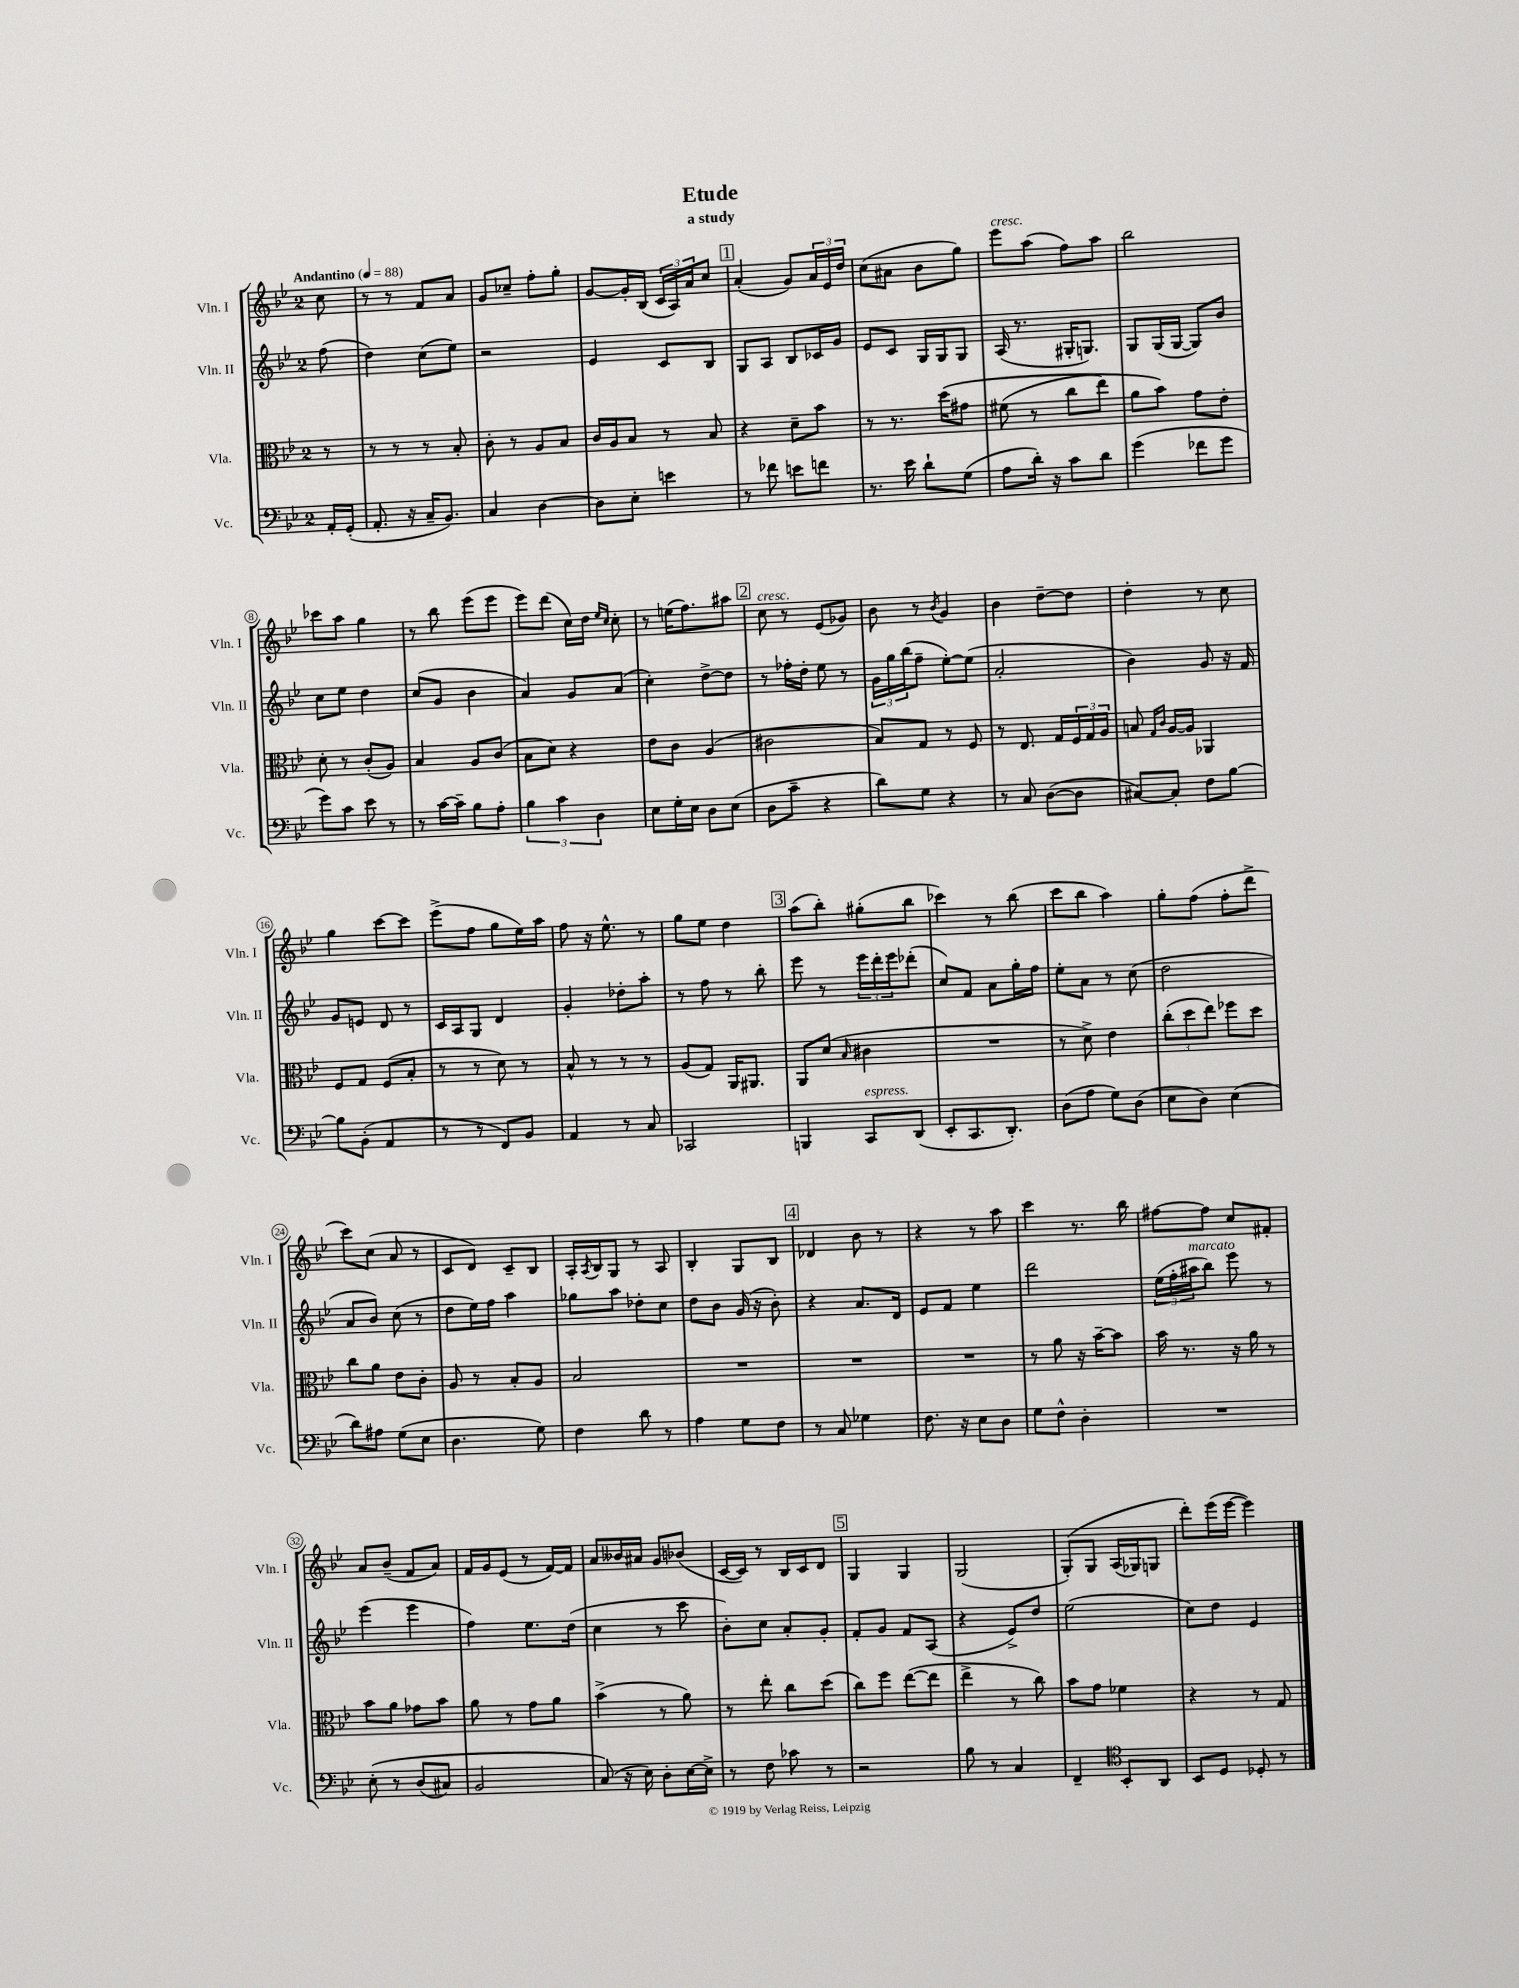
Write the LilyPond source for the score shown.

\header { title = "Etude" subtitle = "a study" }
<<
\new StaffGroup <<
\new Staff = "s0" \with { instrumentName = "Vln. I" shortInstrumentName = "Vln. I" } {
    \clef treble \key bes \major \once \override Staff.TimeSignature.style = #'single-digit \time 2/4 \partial 8 \tempo "Andantino" 4 = 88
    c''8 |
    r8 r8 f'8 a'8 |
    g'8 ces''8-- f''8-. g''8-. |
    g'8~ g'16-. bes16( \tuplet 3/2 { c'16 a16) a'16 } c''8 |
    \mark \markup { \box "1" } a'4-.( g'8) \tuplet 3/2 { a'16 ees'16 d''16 } |
    c''8( ais'8 bes'8 g''8) |
    ees'''8^\markup { \italic "cresc." } a''8( f''8) a''8 |
    bes''2 |
    ces'''8 a''8 g''4 |
    r8 bes''8 ees'''8( ees'''8 |
    ees'''8) d'''8( c''16) d''16 \grace { ees''16 c''16 } c''8-. |
    r8 e''16( f''8.) ais''8 |
    \mark \markup { \box "2" } c''8^\markup { \italic "cresc." } r8 ees'8( ges'8) |
    bes'8 r8 \acciaccatura { bes'8 } g'4 |
    bes'4 d''8~-- d''8 |
    d''4-. r8 c''8 |
    g''4 c'''8~ c'''8 |
    ees'''8->( f''8 g''8 ees''16) a''16 |
    f''8 r16 ees''8.-^ r8 |
    g''8 ees''8 d''4 |
    \mark \markup { \box "3" } a''8( bes''8-.) gis''8-.( bes''8 |
    ces'''4) r8 bes''8( |
    c'''8 bes''8 a''4) |
    g''8-. f''8( f''8-. d'''8-> |
    c'''8) c''8( a'8 r8 |
    c'8 d'8) c'8-- bes8 |
    a16-. \acciaccatura { a8 } bes16 g8 r8 a8 |
    bes4-. g8 bes8 |
    \mark \markup { \box "4" } des'4 bes'8 r8 |
    r4 r8 a''8 |
    c'''4 r8. bes''16 |
    fis''8~ fis''8 c''8 fis'8-. |
    a'8 bes'8--( f'8 a'8) |
    f'16 g'16 ees'8( r8 f'16~) f'16 |
    a'8 beses'16 ais'16 g'8 bes'8( |
    c'16~ c'16) r8 bes16 c'16 d'8 |
    \mark \markup { \box "5" } g4 g4 |
    g2( |
    g8-.)\( g8 a16( ges16) g8 |
    d'''8-.\) ees'''16( ees'''16~ ees'''4) \bar "|." |
}
\new Staff = "s1" \with { instrumentName = "Vln. II" shortInstrumentName = "Vln. II" } {
    \clef treble \key bes \major \once \override Staff.TimeSignature.style = #'single-digit \time 2/4 \partial 8
    f''8( |
    d''4) c''8( ees''8) |
    r2 |
    ees'4 c'8 bes8 |
    \mark \markup { \box "1" } g8 a8 bes8 ces'16 g'16 |
    ees'8 c'8 g16 g16 g8 |
    a16( r8. gis16-. g8.) |
    g8 g16( g16~ g8) bes'8 |
    c''8 ees''8 d''4 |
    c''8( g'8 bes'4 |
    a'4) g'8 a'8( |
    c''4-.) d''8~-> d''8 |
    \mark \markup { \box "2" } r8 fes''16-. d''16-. ees''8 r8 |
    \tuplet 3/2 { g'16 g''16 bes''16( } f''8-- ees''8~-.) ees''8( |
    a'2-. |
    bes'4) g'8 r16 f'16 |
    g'8 e'8 d'8 r8 |
    c'16 a16 g8 d'4 |
    g'4-. des''8-. a''8-. |
    r8 f''8 r8 bes''8-. |
    \mark \markup { \box "3" } ees'''8 r8 \tuplet 3/2 { ees'''16 d'''16-. ees'''16 } des'''8-.( |
    c''8) f'8 a'8 g''16-. f''16 |
    ees''8-. a'8 r8 c''8( |
    d''2 |
    a'8 bes'8) c''8( r8 |
    d''8 ees''16) f''16 a''4 |
    ges''8 a''8 des''8-. c''8 |
    d''8 bes'8 g'16( r16 bes'8-.) |
    \mark \markup { \box "4" } r4 a'8. d'16 |
    ees'8 f'8 ees''4 |
    d'''2 |
    \tuplet 3/2 { ees''16( f''16-. ais''16^\markup { \italic "marcato" } } bes''8) ees'''8 r8 |
    ees'''4( ees'''4 |
    f''4) ees''8. d''16( |
    c''4 r8 c'''8 |
    bes'8-.) c''8 a'8-. g'8-. |
    \mark \markup { \box "5" } f'8-. g'8 f'8 a8( |
    r4 ees'8->) d''8 |
    ees''2( |
    c''8) d''8 ees'4 \bar "|." |
}
\new Staff = "s2" \with { instrumentName = "Vla." shortInstrumentName = "Vla." } {
    \clef alto \key bes \major \once \override Staff.TimeSignature.style = #'single-digit \time 2/4 \partial 8
    r8 |
    r8 r8 r8 bes8-. |
    c'8-. r8 a8 bes8 |
    c'16 a16 bes8 r8 bes8 |
    \mark \markup { \box "1" } r4 d'8-- bes'8 |
    r8 r8. d''16\( gis'8 |
    fis'8( r8 c''8 ees''8) |
    a'8 bes'8\) g'8 ees'8-. |
    d'8-. r8 c'8-.( a8) |
    bes4 a8 c'8( |
    bes8 d'8) r4 |
    ees'8 c'8 a4( |
    \mark \markup { \box "2" } cis'2 |
    bes8) g8 r8 f8 |
    r8 ees8. g16 \tuplet 3/2 { f16 g16 a16 } |
    b8 \grace { g16 c'16 } a16~ a16 aes,4 |
    f8 g8 f8( bes8-. |
    r8 r8 d'8) r8 |
    bes8-^ r8 r8 r8 |
    a8( g8) a,16 ais,8. |
    \mark \markup { \box "3" } a,8 d'8( \grace { bes16 } cis'4 |
    R2 |
    r8 d'8->) ees'4 |
    \tuplet 3/2 { c''8-.( d''8 ees''8) } fes''8 d''8 |
    c''8 a'8 ees'8 c'8-. |
    a8 r8 bes8-. a8 |
    bes2 |
    R2 |
    \mark \markup { \box "4" } R2 |
    R2 |
    r8 a'8 r16 bes'16~-- bes'8 |
    bes'16 r8. r16 a'16 r8 |
    bes'8 a'8 ges'8 bes'8 |
    a'8 r8 g'8 a'8 |
    bes'4->( r8 a'8) |
    r8 ees''8-. c''8 d''8( |
    \mark \markup { \box "5" } c''8) f''8 ees''8~( ees''8 |
    ees''4-> r8 c''8) |
    bes'8 g'8 fes'4 |
    r4 r8 g8 \bar "|." |
}
\new Staff = "s3" \with { instrumentName = "Vc." shortInstrumentName = "Vc." } {
    \clef bass \key bes \major \once \override Staff.TimeSignature.style = #'single-digit \time 2/4 \partial 8
    a,16-. g,16-.( |
    a,8.-. r16 c16-- bes,8.) |
    c4 d4~ |
    d8 ees8-. e'4 |
    \mark \markup { \box "1" } r8 fes'8 e'8 f'8 |
    r8. ees'16 d'8-! g8( |
    a8 d'16-.) r16 c'8 d'8 |
    g'4( fes'8 g'8 |
    g'8) c'8 ees'8 r8 |
    r8 c'16~ c'16-- bes8 a8-. |
    \tuplet 3/2 { bes4 c'4 d4 } |
    ees8 g16-. ees16 d8 ees8( |
    \mark \markup { \box "2" } d8 c'8-- r4 |
    d'8) g8 r4 |
    r8 c8 d8~( d8 |
    cis8~) cis8-. f8 bes8~ |
    bes8 bes,8-.( a,4 |
    r8 r8 f,8) bes,8 |
    a,4 r8 c8 |
    ces,2 |
    \mark \markup { \box "3" } b,,4 c,8^\markup { \italic "espress." } d,8( |
    ees,8-. c,8. d,8.-.) |
    d8( a8 g8) d8( |
    ees8 d8) ees4( |
    d'8) ais8 g8( ees8 |
    d4. g8) |
    f4 d'8 r8 |
    a4 g8 f8 |
    \mark \markup { \box "4" } r8 c8 ges4 |
    f8. r16 ees8 d8 |
    g8 f8-^ d4-. |
    R2 |
    ees8-.\( r8 d8( cis8) |
    bes,2 |
    c8(\) r16 ees16) d8-. ees16~ ees16-> |
    r8 f8 ces'8 r8 |
    \mark \markup { \box "5" } r2 |
    bes8 r8 c4 |
    f,4-- \clef tenor bes,8-. a,8 |
    bes,8 d8 des8-. r8 \bar "|." |
}
>>
>>
\layout { \context { \Score \override BarNumber.stencil = #(make-stencil-circler 0.1 0.3 ly:text-interface::print) } }
